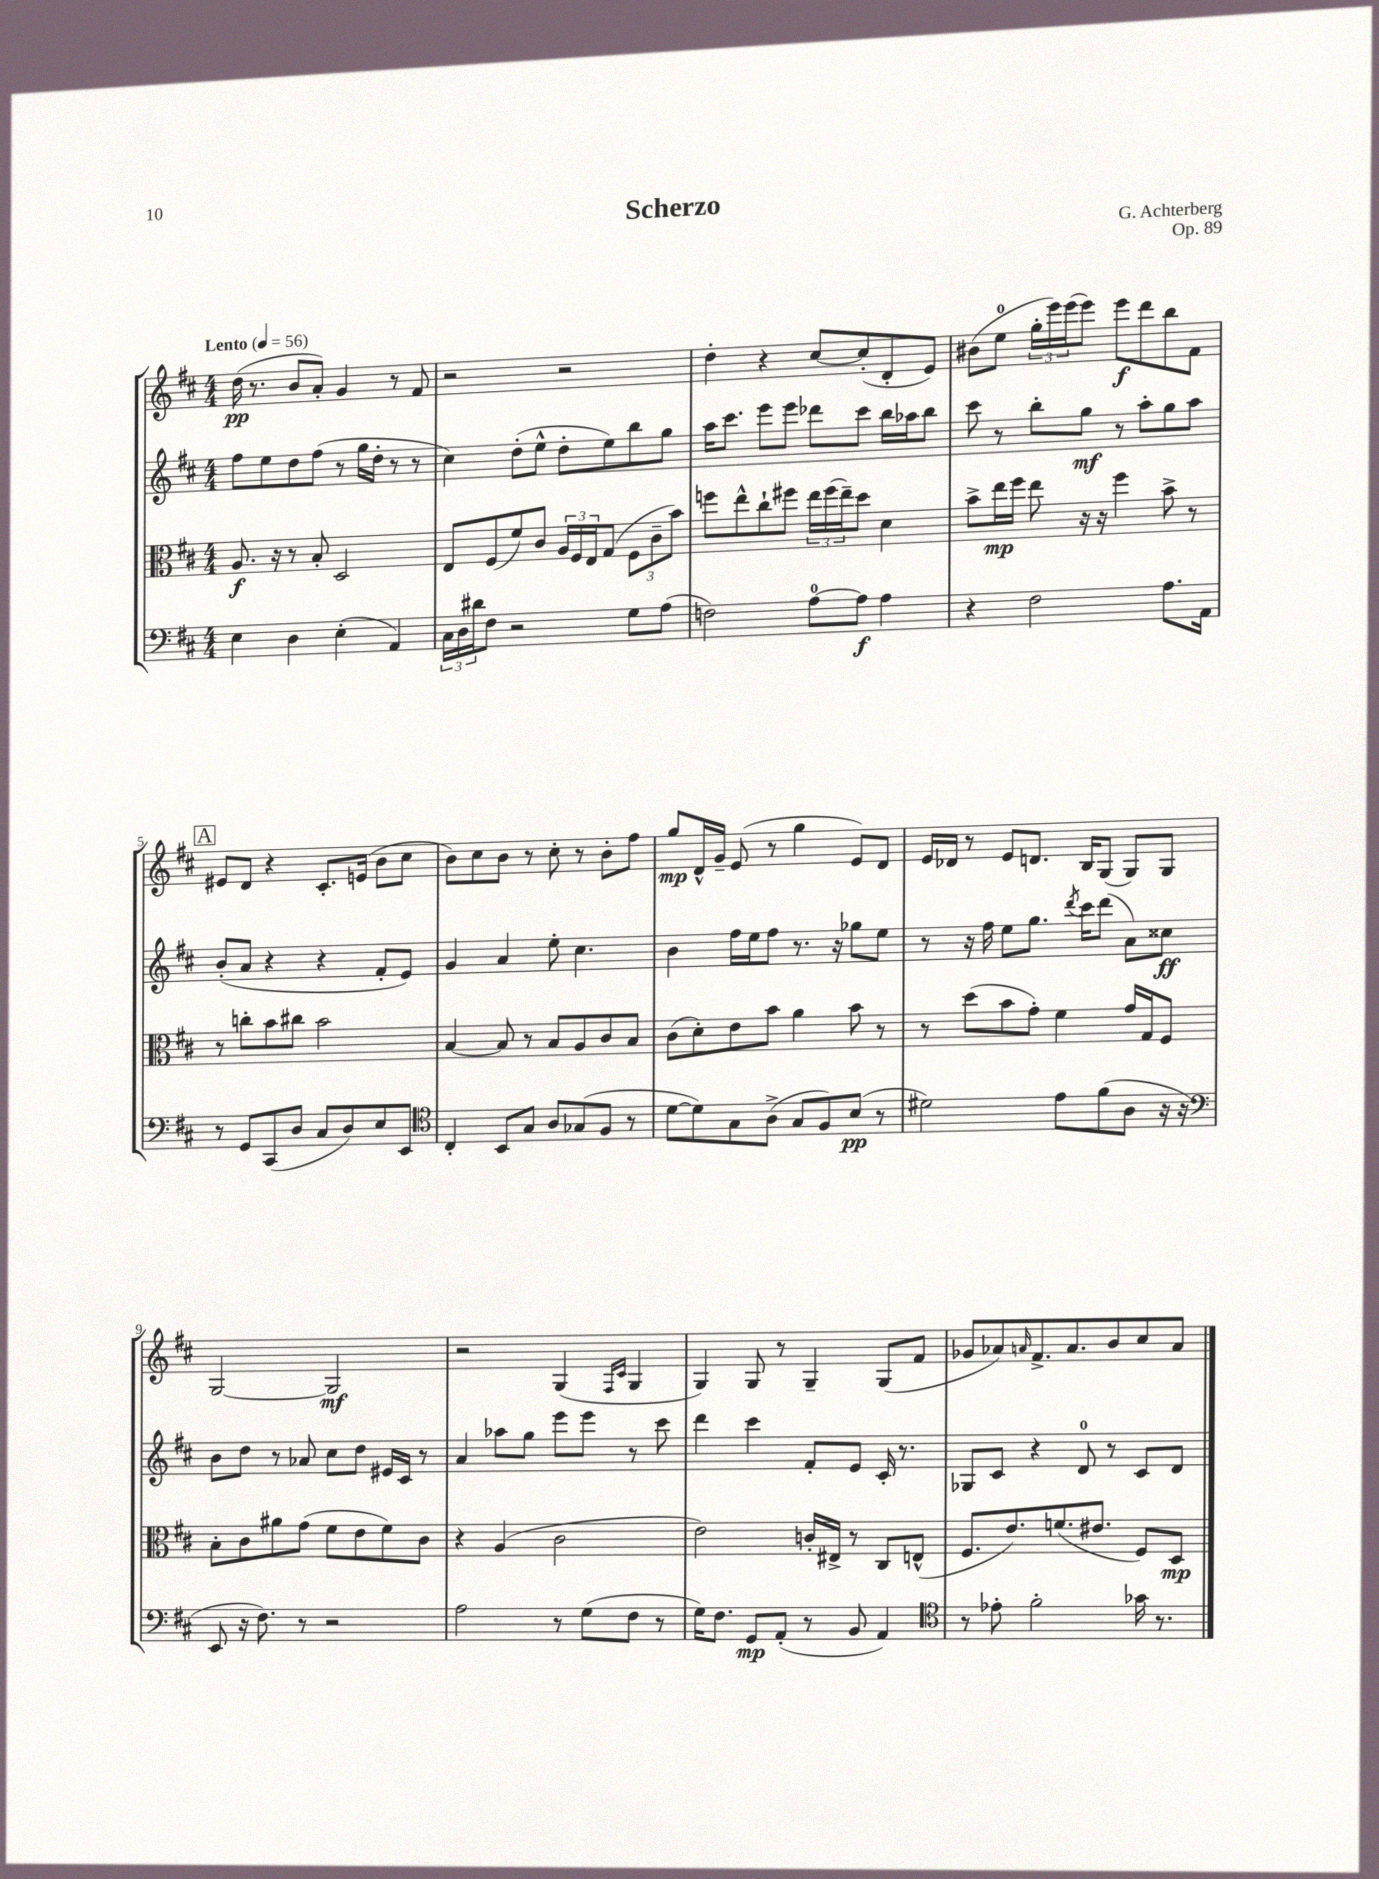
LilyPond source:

\header { title = "Scherzo" composer = "G. Achterberg" opus = "Op. 89" }
<<
\new StaffGroup <<
\new Staff = "s0" {
    \clef treble \key d \major \numericTimeSignature \time 4/4 \tempo "Lento" 4 = 56
    d''16\pp( r8. b'8 a'8-.) g'4 r8 fis'8 |
    r2 r2 |
    d''4-. r4 cis''8~ cis''8-.( d'8-. e'8) |
    bis'8( e''8-0 \tuplet 3/2 { g''16-. e'''16) e'''16( } e'''8) e'''8\f d'''8 b''8 fis'8 |
    \mark \markup { \box "A" } eis'8 d'8 r4 cis'8.-. e'16( b'8 cis''8 |
    b'8) cis''8 b'8 r8 cis''8-. r8 b'8-. fis''8 |
    g''8\mp d'16-^ g'16-- e'8( r8 g''4 e'8) d'8 |
    e'16 des'16 r8 e'8 d'8. b16 g8( g8) g8 |
    g2~ g2\mf |
    r2 g4( \grace { fis16 cis'16 } g4 |
    g4) g8 r8 g4-- g8( fis'8 |
    ges'8 aes'8) \grace { a'16 } fis'8.-> a'8. b'8 cis''8 a'8 \bar "|." |
}
\new Staff = "s1" {
    \clef treble \key d \major \numericTimeSignature \time 4/4
    fis''8 e''8 d''8 fis''8( r8 g''16 d''16-. r8 r8 |
    cis''4) d''8-.( e''8-^ d''8-. e''8) b''8 g''8 |
    a''16 cis'''8. e'''8 e'''8 des'''8 cis'''8 b''16 aes''16 b''8 |
    cis'''8 r8 b''8-. g''8\mf r8 a''8-. g''8 a''8 |
    \mark \markup { \box "A" } b'8-.( a'8 r4 r4 fis'8-. e'8) |
    g'4 a'4 e''8-. cis''4. |
    b'4 fis''16 e''16 fis''8 r8. r16 ges''8 e''8 |
    r8 r16 fis''16 e''8 g''8. \acciaccatura { d'''8 } cis'''16 d'''8( a'8) cisis''8\ff |
    b'8 d''8 r8 aes'8 cis''8 d''8 eis'16 cis'16 r8 |
    a'4 aes''8 g''8 e'''8 e'''8 r8 cis'''8 |
    d'''4 cis'''4 fis'8-. e'8 cis'16-. r8. |
    ges8 cis'8 r4 d'8-0 r8 cis'8 d'8 \bar "|." |
}
\new Staff = "s2" {
    \clef alto \key d \major \numericTimeSignature \time 4/4
    a8.\f r16 r8 b8-. d2 |
    e8 fis8( fis'8) cis'8 \tuplet 3/2 { a16 fis16 e16 } g8( \tuplet 3/2 { fis8 cis'8-- b'8) } |
    f''8 e''8-^ cis''8-! fis''8 \tuplet 3/2 { e''16 fis''16( e''16--) } d''8 d'4 |
    b'8-> e''16\mp fis''16 e''8 r16 r16 fis''4 b'8-> r8 |
    \mark \markup { \box "A" } r8 c''8-. b'8 cis''8 b'2 |
    b4~ b8 r8 b8 a8 cis'8 b8 |
    cis'8( d'8-.) e'8 b'8 a'4 b'8 r8 |
    r8 d''8( b'8 g'8-.) fis'4 g'16 g16 fis8 |
    b8-. cis'8 ais'8 g'8( fis'8 e'8 fis'8) cis'8 |
    r4 a4( cis'2 |
    e'2) c'16-. eis16-> r8 cis8 e8-^( |
    fis8. e'8.) f'8.( eis'8. fis8) d8\mp \bar "|." |
}
\new Staff = "s3" {
    \clef bass \key d \major \numericTimeSignature \time 4/4
    e4 d4 e4-.( a,4) |
    \tuplet 3/2 { cis16 d16 dis'16 } fis8 r2 g8 a8( |
    f2) a8-0~ a8\f a4 |
    r4 fis2 a8. a,16 |
    \mark \markup { \box "A" } r8 g,8 cis,8( d8 cis8 d8) e8 e,8 |
    \clef tenor cis4-. b,8 g8 a8 ges8( fis8 r8 |
    d'8~ d'8) g8 a8->( g8 fis8) b8\pp( r8 |
    dis'2) e'8 fis'8( a8 r16 r16 |
    \clef bass e,8 r16 fis8.) r8 r2 |
    a2 r8 g8( fis8 r8 |
    g16) fis8. g,8\mp a,8-.( r8 b,8 a,4) |
    \clef tenor r8 ees'8-. fis'2-. ges'16 r8. \bar "|." |
}
>>
>>
